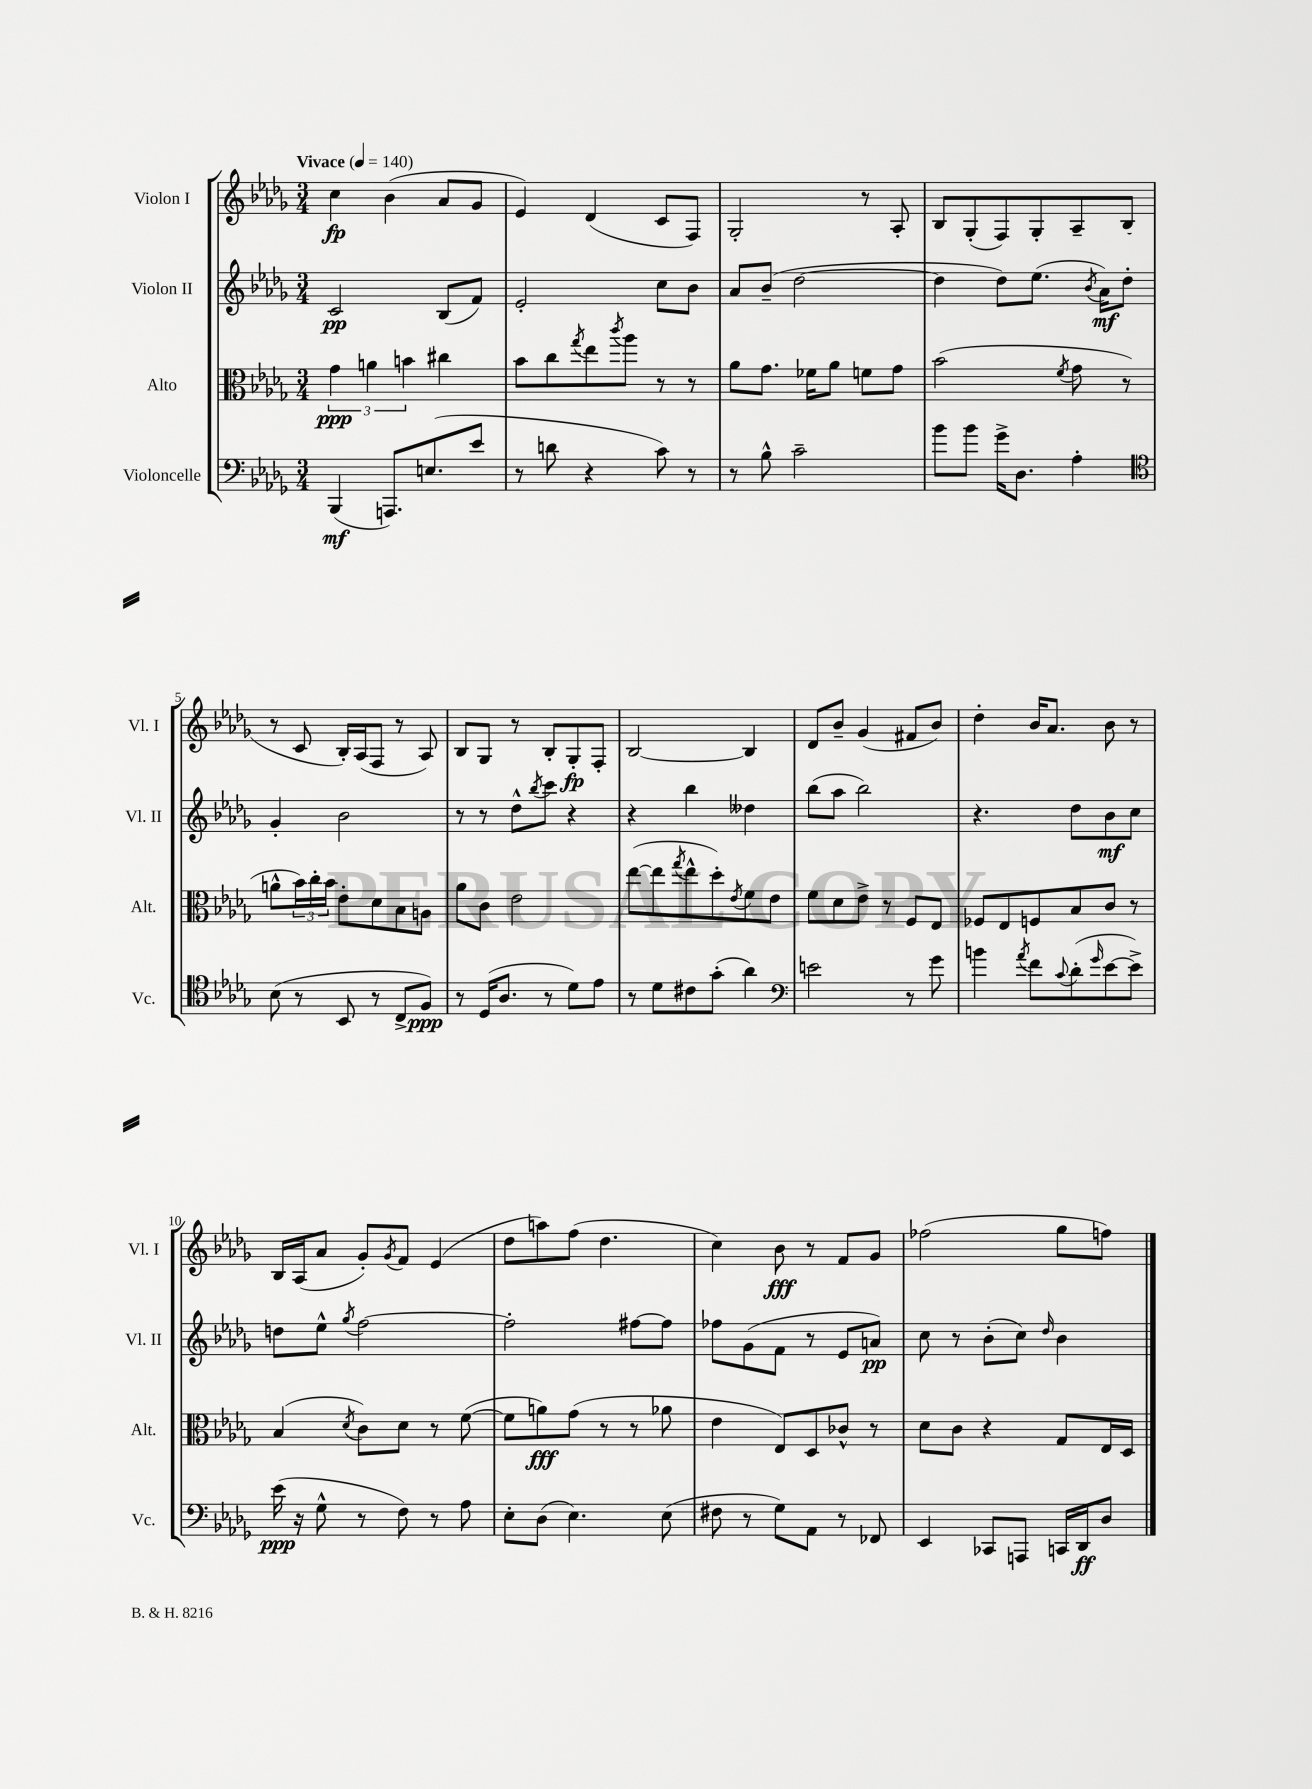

**kern	**kern	**kern	**kern
*staff4	*staff3	*staff2	*staff1
*clefF4	*clefC3	*clefG2	*clefG2
*k[b-e-a-d-g-]	*k[b-e-a-d-g-]	*k[b-e-a-d-g-]	*k[b-e-a-d-g-]
*M3/4	*M3/4	*M3/4	*M3/4
*MM140	*MM140	*MM140	*MM140
(4BBB-	6g-	2c	4cc
.	6a	.	.
8.AAA)	.	.	(4b-
.	6b	.	.
(8.E	.	.	.
.	4cc#	(8B-	8a-
8e-	.	8f)	8g-
=	=	=	=
8r	8b-	2e-'	4e-)
8d	8cc	.	.
.	8qgg-	.	.
4r	8ee-	.	(4d-
.	8qccc	.	.
.	8aa-	.	.
8c)	8r	8cc	8c
8r	8r	8b-	8F)
=	=	=	=
8r	8a-	8a-	2G-'
8B-^^	8.g-	(8b-~	.
2c~	.	[2dd-	.
.	16f-	.	.
.	8a-	.	.
.	8f	.	8r
.	8g-	.	8A-'
=	=	=	=
8b-	(2b-	4dd-]	8B-
8b-	.	.	(8G-'
16g-^	.	8dd-)	8F)
8.D-	.	.	.
.	.	(8.ee-	8G-'
.	8qf	.	.
4A-'	8g-	.	8A-~
.	.	8qb-	.
.	.	16a-)	.
.	8r	8dd-'	(8B-
=	=	=	=
*clefC4	*	*	*
(8B-	8a^^	4g-'	8r
8r	24b-)	.	8c
.	24cc'	.	.
.	24b-	.	.
8BB-	8e-'	2b-	16B-')
.	.	.	(16A-
8r	8d-	.	8F
8C^	8B-	.	8r
8F)	8A	.	8A-)
=	=	=	=
8r	8a-	8r	8B-
(16D-	8c	8r	8G-
8.A-	.	.	.
.	2e-	8dd-^^	8r
.	.	8qbb-	.
8r	.	8ccc	8B-'
8d-)	.	4r	8G-'
8e-	.	.	8F'
=	=	=	=
8r	([8ee-	4r	[2B-
8d-	8ee-]	.	.
.	8qgg-	.	.
8c#	8ee-^^	4bb-	.
(8g-'	8dd-')	.	.
.	8qe-	.	.
4a-)	8f	4dd--	4B-]
.	8e-	.	.
=	=	=	=
*clefF4	*	*	*
2e	8f	(8bb-	8d-
.	8d-	8aa-	8b-~
.	8e-^	2bb-)	(4g-
.	8r	.	.
8r	8F	.	8f#
8g-	8E-	.	8b-)
=	=	=	=
4b	8F-	4.r	4dd-'
.	8E-	.	.
8qa-	.	.	.
8f	8F	.	16b-
.	.	.	8.a-
8qqc	.	.	.
(8d-'	8B-	8dd-	.
16qqg-	.	.	.
[8e-	8c	8b-	8b-
8e-^])	8r	8cc	8r
=	=	=	=
(16e-	(4B-	8dd	16B-
16r	.	.	(16A-
8G-^^	.	8ee-^^	8a-
.	8qd-	8qgg-	.
8r	8c)	[2ff	8g-')
.	.	.	8qg-
8F)	8d-	.	8f
8r	8r	.	(4e-
8A-	([8f	.	.
=	=	=	=
8E-'	8f]	2ff']	8dd-
(8D-	8a)	.	8aa)
4.E-)	(8g-	.	(8ff
.	8r	.	4.dd-
.	8r	[8ff#	.
(8E-	8a-	8ff#]	.
=	=	=	=
8F#	4e-	8ff-	4cc)
8r	.	(8g-	.
8G-)	8E-)	8f	8b-
8AA-	8D-	8r	8r
8r	8c-^^	8e-	8f
8FF-	8r	8a)	8g-
=	=	=	=
4EE-	8d-	8cc	(2ff-
.	8c	8r	.
8CC-	4r	(8b-'	.
8AAA	.	8cc)	.
.	.	16qqdd-	.
16CC	8G-	4b-	8gg-
16DD-	.	.	.
8D-	16E-	.	8ff)
.	16D-	.	.
==	==	==	==
*-	*-	*-	*-
